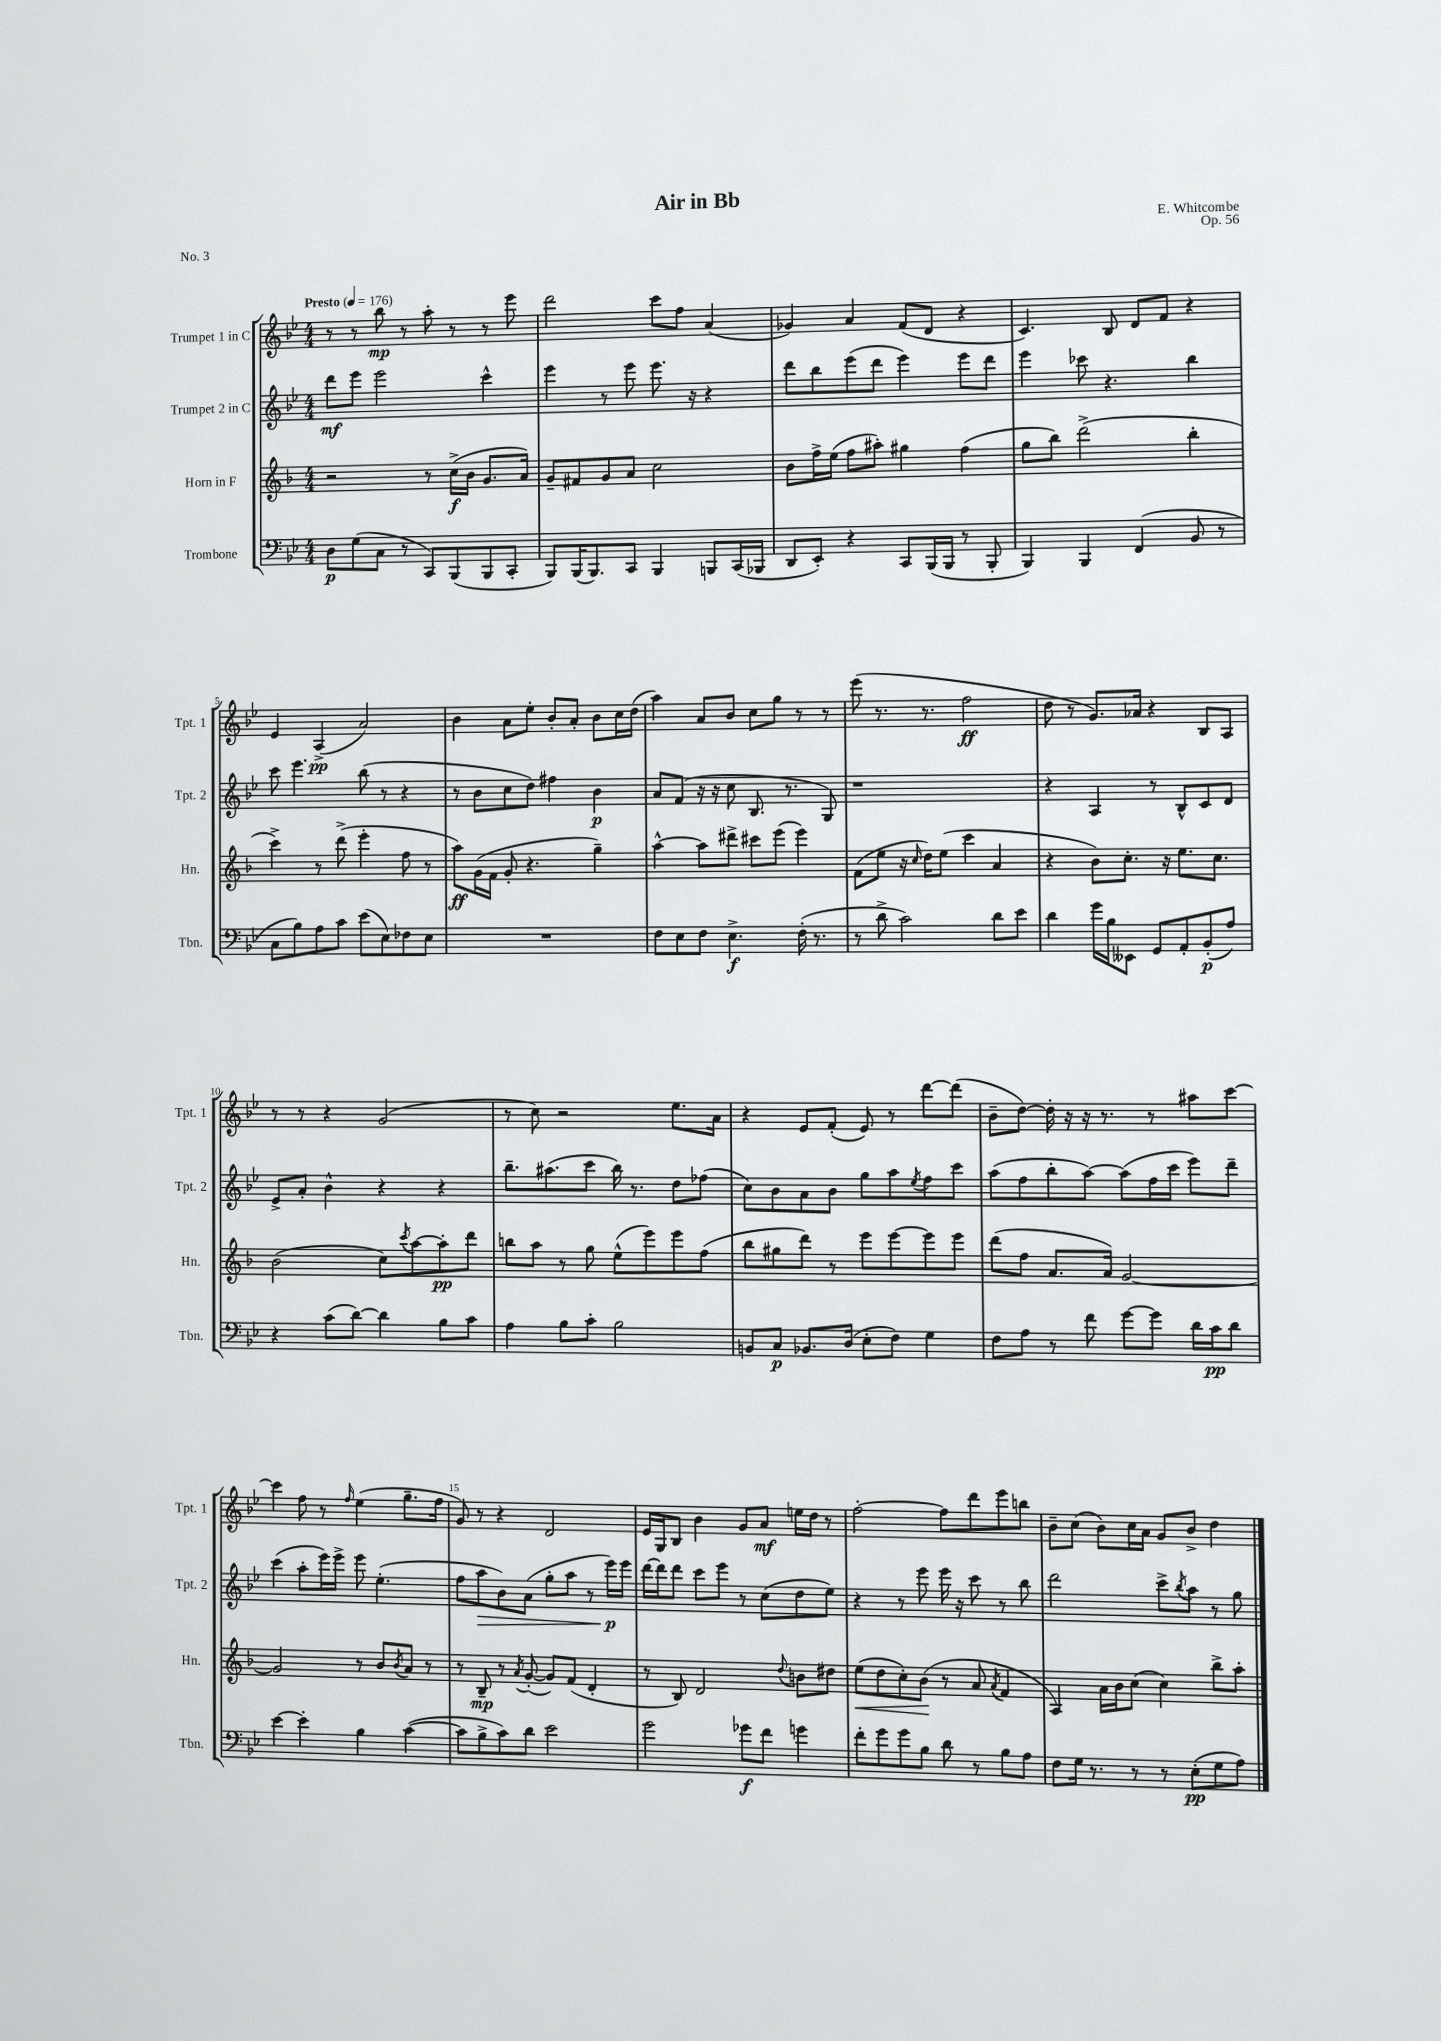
\header { title = "Air in Bb" composer = "E. Whitcombe" opus = "Op. 56" piece = "No. 3" }
<<
\new StaffGroup <<
\new Staff = "s0" \with { instrumentName = "Trumpet 1 in C" shortInstrumentName = "Tpt. 1" } {
    \clef treble \key bes \major \numericTimeSignature \time 4/4 \tempo "Presto" 4 = 176
    r8 r8 bes''8\mp r8 a''8-. r8 r8 ees'''8 |
    d'''2 c'''8 f''8 a'4( |
    ges'4) a'4 f'8( d'8 r4 |
    c'4.) bes8 d'8 f'8 r4 |
    ees'4 a4->\pp( a'2) |
    bes'4 a'8 ees''8-. bes'8-. a'8-. bes'8 c''16 d''16( |
    a''4) a'8 bes'8 c''8 g''8 r8 r8 |
    ees'''8( r8. r8. f''2\ff |
    d''8 r8 g'8.) aes'16 r4 bes8 a8 |
    r8 r8 r4 g'2( |
    r8 c''8) r2 ees''8. a'16 |
    r4 ees'8 f'8-.( ees'8) r8 d'''8~ d'''8( |
    bes'8-- d''8~) d''16-. r16 r16 r8. r8 ais''8 c'''8~ |
    c'''4 f''8 r8 \grace { f''16 } ees''4( g''8.-- f''16 |
    g'8) r8 r4 d'2 |
    ees'16 g16 bes8 bes'4 g'8 a'8\mf e''16 d''16 r8 |
    f''2~-. f''8 d'''8 ees'''8 b''8 |
    bes'8-- c''8( bes'8) c''16 a'16 g'8 bes'8-> d''4 \bar "|." |
}
\new Staff = "s1" \with { instrumentName = "Trumpet 2 in C" shortInstrumentName = "Tpt. 2" } {
    \clef treble \key bes \major \numericTimeSignature \time 4/4
    d'''8\mf ees'''8 ees'''2 c'''4-^ |
    ees'''4 r8 ees'''8 ees'''8. r16 r4 |
    d'''8 bes''8 ees'''8( d'''8 ees'''4) ees'''8 d'''8 |
    ees'''4 ces'''8 r4. bes''4 |
    c'''8 ees'''4. bes''8( r8 r4 |
    r8 bes'8 c''8 d''8) fis''4 bes'4\p |
    a'8 f'8( r16 r16 c''8 bes8. r8. g8) |
    r1 |
    r4 a4 r8 bes8-^ c'8 d'8 |
    ees'8-> a'8-. bes'4-^ r4 r4 |
    bes''8.-- ais''8.( c'''8 bes''16) r8. d''8 fes''8( |
    c''8) bes'8 a'8 bes'8 g''8 a''8 \acciaccatura { ees''8 } f''8 c'''8 |
    a''8( f''8 bes''8-. a''8~) a''8( f''16 c'''16 ees'''8) d'''8-- |
    c'''4( a''8-. ees'''16) ees'''16-> ees'''8 ees''4.-.( |
    f''8 a''8\> bes'8) a'8( g''8-. a''8 r8 ees'''16\p\!) ees'''16 |
    d'''16~ d'''16 d'''8 c'''8 ees'''8 r8 c''8( d''8 ees''8) |
    r4 r8 ees'''8 ees'''16 r16 c'''8 r8 bes''8 |
    d'''2 c'''8-> \acciaccatura { bes''8 } a''8 r8 g''8 \bar "|." |
}
\new Staff = "s2" \with { instrumentName = "Horn in F" shortInstrumentName = "Hn." } {
    \clef treble \key f \major \numericTimeSignature \time 4/4
    r2 r8 c''16->\f( bes'16 g'8. a'16) |
    g'8-- fis'8 g'8 a'8 c''2 |
    bes'8 f''16-> e''16( f''8 ais''8-.) gis''4 f''4( |
    g''8 bes''8) d'''2->( bes''4-. |
    c'''4->) r8 d'''8->( e'''4-. f''8 r8 |
    a''8\ff) g'16( f'16 g'8-. r4. g''4--) |
    a''4~-^ a''8 dis'''8-> cis'''8 e'''8( e'''4) |
    f'8( e''8 r16 \grace { c''16 } d''16) e''8( c'''4 a'4 |
    r4 bes'8) c''8.-. r16 e''8. c''8. |
    bes'2( c''8) \acciaccatura { c'''8 } a''8~ a''8-.\pp d'''8 |
    b''8 a''8 r8 g''8 e''8-^( e'''8) e'''8 f''8( |
    bes''8 gis''8 d'''8) r8 e'''8 e'''8~ e'''8 e'''8 |
    d'''8( f''8 a'8. a'16) g'2~ |
    g'2 r8 bes'8 \acciaccatura { bes'8 } a'8 r8 |
    r8 bes8--\mp r8 \acciaccatura { a'8 } g'8~-.( g'8) f'8( d'4-. |
    r8 bes8) d'2 \appoggiatura { d''8 } b'8 dis''8 |
    e''8\<( d''8 c''8-.) bes'8\!( r8 a'8 \acciaccatura { a'8 } f'4 |
    a4) a'16 bes'16 c''8( c''4) bes''8-> a''8-. \bar "|." |
}
\new Staff = "s3" \with { instrumentName = "Trombone" shortInstrumentName = "Tbn." } {
    \clef bass \key bes \major \numericTimeSignature \time 4/4
    d8\p g8( c8 r8 c,8) bes,,8( bes,,8 c,8-. |
    bes,,8) bes,,16( bes,,8.) c,8 bes,,4 b,,8 c,16( bes,,16 |
    d,8 ees,8-.) r4 c,8 bes,,16( bes,,16 r8 bes,,8-. |
    bes,,4) bes,,4 f,4( bes,8 r8 |
    c8 bes8) a8 c'8 ees'8( ees8) fes8 ees8 |
    R1 |
    f8 ees8 f8 ees4.->\f f16-.( r8. |
    r8 d'8-> c'2) d'8 ees'8 |
    d'4 g'16 bes16 eeses,8 g,8 a,8-. bes,8-.\p( a8) |
    r4 c'8( d'8~) d'4 bes8 c'8 |
    a4 bes8 c'8-. bes2 |
    b,8 c8\p bes,8. d16( ees8-. f8) g4 |
    f8 a8 r8 f'8 g'8~ g'8 d'16 c'16\pp d'8 |
    ees'4~ ees'4-. bes4 c'4~( |
    c'8 bes8-> c'8) d'8 ees'2 |
    g'2 ges'8\f f'8 g'4 |
    f'8-. g'8 g'8 bes8 d'8 r8 bes8 a8 |
    f8 g16 r8. r8 r8 ees8-.\pp( g8 a8) \bar "|." |
}
>>
>>
\layout { \context { \Score \override BarNumber.break-visibility = ##(#f #t #t) barNumberVisibility = #(every-nth-bar-number-visible 5) } }
